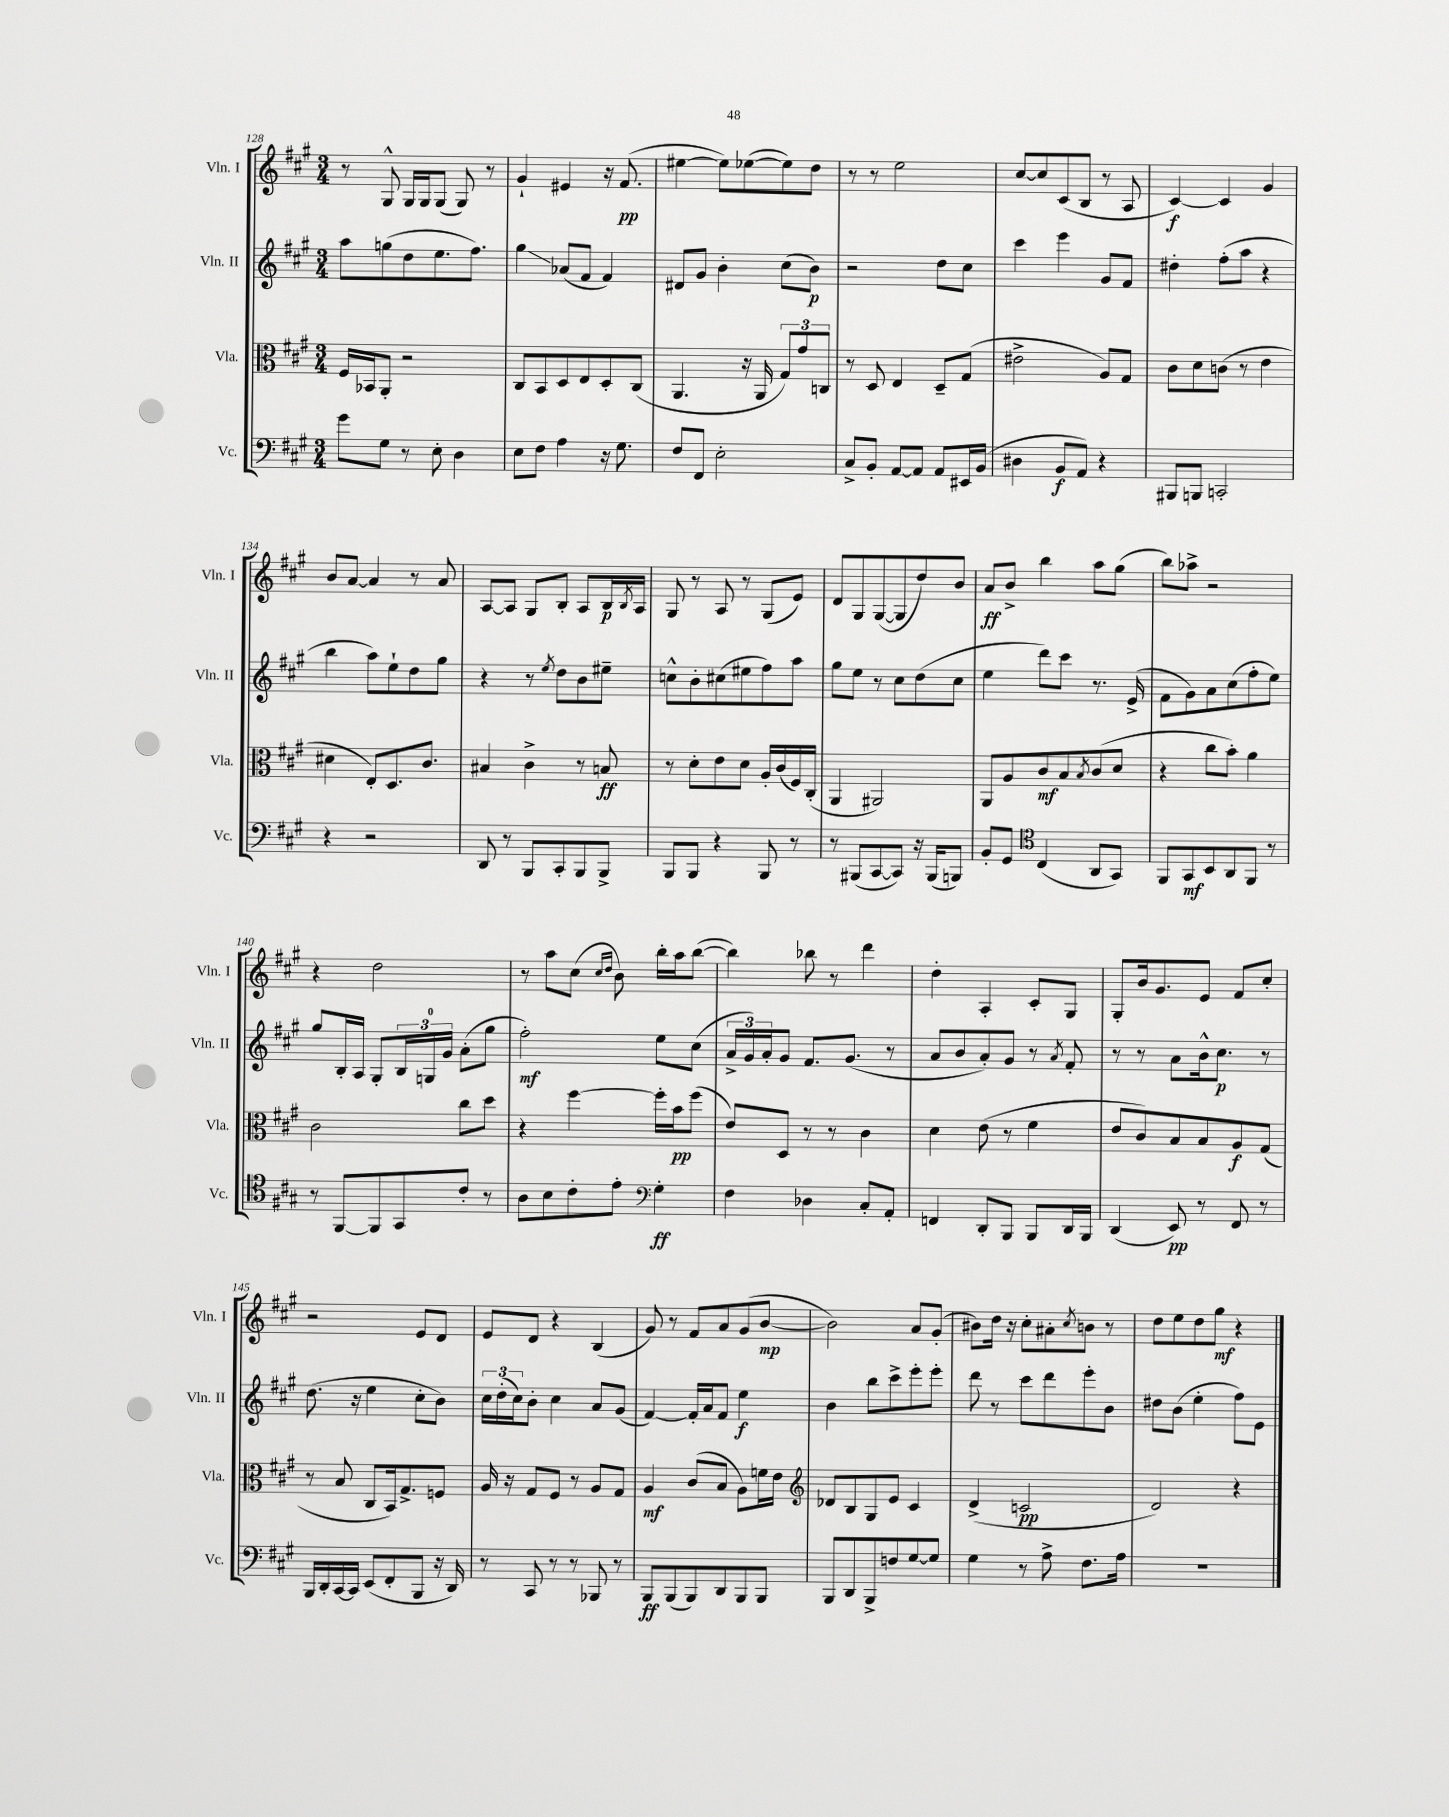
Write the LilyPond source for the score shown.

<<
\new StaffGroup <<
\new Staff = "s0" \with { instrumentName = "Vln. I" shortInstrumentName = "Vln. I" } {
    \clef treble \key a \major \numericTimeSignature \time 3/4
    r8 gis8-^ gis16 gis16 gis8( gis8) r8 |
    gis'4-! eis'4 r16 fis'8.\pp( |
    eis''4~ eis''8) ees''8~( ees''8) d''8 |
    r8 r8 e''2 |
    cis''8~ cis''8 cis'8( b8 r8 a8 |
    cis'4~\f) cis'4 gis'4 |
    b'8 a'8~ a'4 r8 a'8 |
    a8~ a8 gis8 b8-. a8 b16\p \acciaccatura { b8 } a16 |
    gis8 r8 a8 r8 gis8( e'8) |
    d'8 gis8 gis8~( gis8 d''8) b'8 |
    a'8\ff b'8-> b''4 a''8 gis''8( |
    b''8) aes''8-> r2 |
    r4 d''2 |
    r8 a''8 cis''8( \grace { cis''16 d''16 } b'8) b''16-. a''16 b''8~( |
    b''4) bes''8 r8 d'''4 |
    d''4-. a4-. cis'8-. gis8 |
    gis8-. b'16 gis'8. e'8 fis'8 cis''8-. |
    r2 e'8 d'8 |
    e'8 d'8 r4 b4( |
    gis'8) r8 fis'8 a'8 gis'8( b'8~\mp |
    b'2) a'8 gis'8-.( |
    bis'8) d''16 r16 cis''8-. ais'8-. \acciaccatura { cis''8 } b'8 r8 |
    d''8 e''8 d''8 gis''8\mf r4 \bar "|." |
}
\new Staff = "s1" \with { instrumentName = "Vln. II" shortInstrumentName = "Vln. II" } {
    \clef treble \key a \major \numericTimeSignature \time 3/4
    a''8 g''8( d''8 e''8. fis''8.) |
    gis''4\glissando aes'8( fis'8 fis'4) |
    dis'8 gis'8 b'4-. cis''8( b'8\p) |
    r2 d''8 cis''8 |
    cis'''4 e'''4 gis'8 fis'8 |
    dis''4-. fis''8-.( a''8 r4 |
    b''4 a''8) e''8-! d''8 gis''8 |
    r4 r8 \acciaccatura { e''8 } d''8 b'8 eis''8-- |
    c''8-^ b'8-. cis''8( eis''8 fis''8) a''8 |
    gis''8 e''8 r8 cis''8 d''8( cis''8 |
    e''4 d'''8) cis'''8 r8. e'16->( |
    fis'8 gis'8) a'8 cis''8( fis''8-. e''8) |
    gis''8 b16-. a16 gis8-. \tuplet 3/2 { b16 g16-0 gis'16 } a'8-.( gis''8 |
    fis''2-.\mf) e''8 cis''8( |
    \tuplet 3/2 { a'16-> gis'16) a'16-. } gis'8 fis'8. gis'8.( r8 |
    a'8 b'8 a'8-.) gis'8 r8 \acciaccatura { a'8 } fis'8-. |
    r8 r8 a'8 b'16-^ cis''8.\p r8 |
    d''8.( r16 e''4 cis''8-. b'8) |
    \tuplet 3/2 { cis''16 d''16-.( cis''16) } b'8-. cis''4 a'8 gis'8( |
    fis'4~) fis'16-. a'16 fis'8 e''4\f |
    b'4 b''8 cis'''8-> e'''8-. e'''8-. |
    d'''8 r8 cis'''8 d'''8 e'''8-. b'8 |
    dis''8 b'8( e''4-. fis''8) e'8 \bar "|." |
}
\new Staff = "s2" \with { instrumentName = "Vla." shortInstrumentName = "Vla." } {
    \clef alto \key a \major \numericTimeSignature \time 3/4
    fis16 bes,16 a,8-. r2 |
    cis8 b,8 d8 e8 d8-. cis8( |
    a,4. r16 a,16 \tuplet 3/2 { gis8) gis'8 c8 } |
    r8 d8 e4 d8-- gis8( |
    eis'2-> a8) gis8 |
    cis'8 d'8 c'8( r8 e'4 |
    dis'4 e8-.) d8. cis'8. |
    bis4 cis'4-> r8 b8\ff |
    r8 d'8-. e'8 d'8 a16-. cis'16( fis16) cis16-.( |
    a,4 ais,2) |
    a,8 a8 cis'8\mf b8 \acciaccatura { b8 } cis'8( d'8 |
    r4 cis''8 b'8-.) a'4 |
    cis'2 cis''8 d''8 |
    r4 fis''4~ fis''16-. b'16\pp fis''8( |
    e'8) d8 r8 r8 cis'4 |
    d'4 e'8( r8 fis'4 |
    e'8 cis'8) b8 b8 a8\f gis8( |
    r8 b8 cis8 b,16) gis8.-> f8 |
    a16 r16 gis8 fis8 r8 a8 gis8 |
    a4\mf cis'8( b8 a8) f'16 e'16 |
    \clef treble des'8 b8 gis8 e'8 cis'4 |
    d'4->( c'2\pp |
    d'2) r4 \bar "|." |
}
\new Staff = "s3" \with { instrumentName = "Vc." shortInstrumentName = "Vc." } {
    \clef bass \key a \major \numericTimeSignature \time 3/4
    gis'8 gis8 r8 e8-. d4 |
    e8 fis8 a4 r16 gis8. |
    fis8 fis,8 e2-. |
    cis8-> b,8-. a,8~ a,8 a,8 eis,16 b,16( |
    dis4 b,8\f a,8) r4 |
    bis,,8 b,,8 c,2-. |
    r4 r2 |
    d,8 r8 b,,8 cis,8-. b,,8 b,,8-> |
    b,,8 b,,8 r4 b,,8 r8 |
    r8 bis,,8( cis,8~ cis,8) r16 bis,,16( b,,8) |
    b,8-. gis,8 \clef tenor cis4( a,8 gis,8) |
    fis,8 gis,8\mf b,8 a,8 fis,8 r8 |
    r8 fis,8~ fis,8 gis,8 cis'8-. r8 |
    a8 b8 cis'8-. e'8-. \clef bass gis4-.\ff |
    fis4 des4 cis8-. a,8-. |
    f,4 d,8-. b,,8 b,,8 d,16 b,,16 |
    d,4( e,8\pp) r8 fis,8 r8 |
    b,,16 d,16-. cis,16~ cis,16 e,8( fis,8-. b,,8 r16 d,16) |
    r8 cis,8 r8 r8 bes,,8 r8 |
    b,,8\ff b,,8( b,,8) d,8 b,,8 b,,8 |
    b,,8 d,8 b,,8-> f8 gis8~ gis8 |
    gis4 r8 a8-> fis8. a16 |
    R2. \bar "|." |
}
>>
>>
\layout { \context { \Score currentBarNumber = #128 } }
